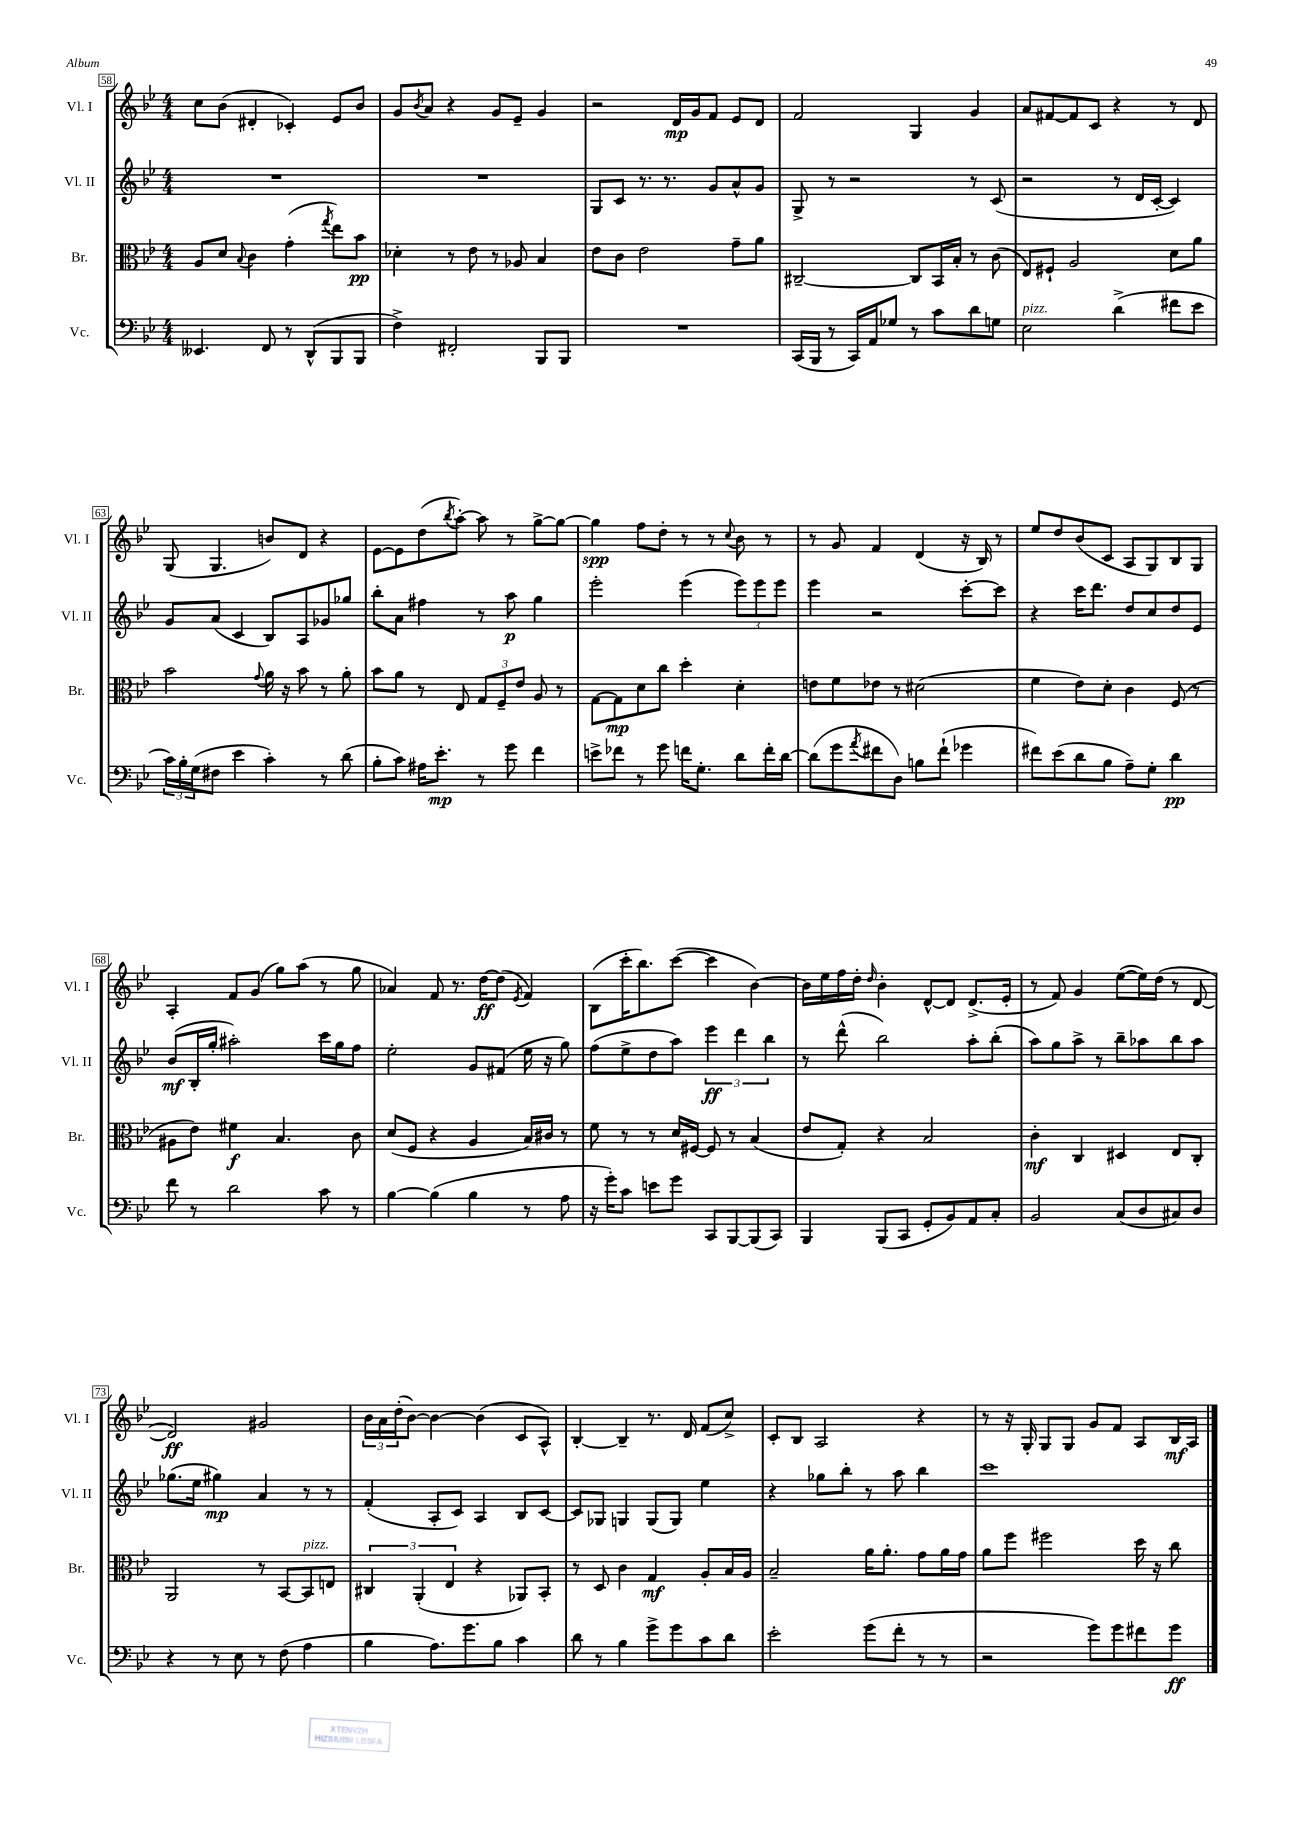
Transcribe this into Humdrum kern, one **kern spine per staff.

**kern	**kern	**kern	**kern
*staff4	*staff3	*staff2	*staff1
*clefF4	*clefC3	*clefG2	*clefG2
*k[b-e-]	*k[b-e-]	*k[b-e-]	*k[b-e-]
*M4/4	*M4/4	*M4/4	*M4/4
4.EE--/	8A/L	1r	8cc\L
.	8d/J	.	(8b-\J
.	8qqB-/	.	.
.	4c\	.	4d#'/
8FF/	.	.	.
8r	(4g'\	.	4c-'/)
(8DD^^/L	.	.	.
.	8qgg/	.	.
8BBB-/	8ee-\L)	.	8e-/L
8BBB-/J	8b-\J	.	8b-/J
=	=	=	=
4F^\)	4d-'\	1r	8g/L
.	.	.	8qb-/
.	.	.	8a/J
2FF#'/	8r	.	4r
.	8e-\	.	.
.	8r	.	8g/L
.	8A-/	.	8e-~/J
8BBB-/L	4B-/	.	4g/
8BBB-/J	.	.	.
=	=	=	=
1r	8e-\L	8G/L	2r
.	8c\J	8c/J	.
.	2e-\	8.r	.
.	.	8.r	.
.	.	.	16d/LL
.	.	.	16g/J
.	.	8g/L	8f/J
.	8g~\L	8a^^/	8e-/L
.	8a\J	8g/J	8d/J
=	=	=	=
(16CC/LL	[2C#~/	8G^/	2f/
16BBB-/JJ	.	.	.
8r	.	8r	.
16CC/LL)	.	2r	.
16AA/J	.	.	.
8G-/J	.	.	.
8r	8C#/]L	.	4G/
8c\L	16BB-/L	.	.
.	16B-'/JJ	.	.
8d\	8r	8r	4g/
8G\J	(8c\	(8c/	.
=	=	=	=
2E-\	8E-/L)	2r	8a/L
.	8F#`/J	.	[8f#/
.	2A/	.	8f#/]
.	.	.	8c/J
(4d^\	.	8r	4r
.	.	16d/LL	.
.	.	[16c'/JJ	.
8f#\L	8d\L	4c/])	8r
8e-\J	8a\J	.	8d/
=	=	=	=
24c\LL)	2b-\	8g/L	(8G/
24B-'\	.	.	.
(24G\J	.	.	.
8F#\J	.	(8a/J	4.G/
4e-\	.	4c/	.
.	8qqg/	.	.
4c'\)	16a\	8B-/L)	8b/L)
.	16r	.	.
.	8b-\	8A/	8d/J
8r	8r	8g-/	4r
(8d\	8a'\	8gg-/J	.
=	=	=	=
8B-'\L	8b-\L	8bb-'\L	[8e-\L
8c\J)	8a\J	8a\J	8e-\]
16A#\LK	8r	4ff#\	(8dd\
8.e-'\J	.	.	.
.	.	.	8qbb-/
.	8E-/	.	[8aa'\J)
8r	12G/L	8r	8aa\]
.	12F~/	.	.
8g\	.	8aa\	8r
.	12e-/J	.	.
4f\	8A/	4gg\	[8gg^\L
.	8r	.	8gg\_J
=	=	=	=
8e^\L	[8G\L	2eee-'\	4gg\]
8f-\J	8G\]	.	.
8r	8d\	.	8ff\L
8g\	8cc\J	.	8dd'\J
16f\LK	4dd'\	(4eee-\	8r
8.G'\J	.	.	.
.	.	.	8r
.	.	.	8qqcc/
8d\L	4d'\	12eee-\L)	8b-\
.	.	12eee-\	.
16f'\L	.	.	8r
.	.	12eee-\J	.
[16d\JJ	.	.	.
=	=	=	=
(8d\]L	8e\L	4eee-\	8r
8g\	8f\	.	8g/
8qa/	.	.	.
8f#\	8e-\J	2r	4f/
8D\J)	8r	.	.
8B\L	(2d#\	.	(4d/
(8f#`\J	.	.	.
4g-\	.	[8ccc'\L	16r
.	.	.	16B-/)
.	.	8ccc\]J	8r
=	=	=	=
8f#\L)	4f\	4r	8ee-/L
(8e-\	.	.	8dd/
8d\	8e-\L)	16ccc\LK	(8b-/
.	.	8.ddd\J	.
8B-\J	8d'\J	.	8c/J
8A~\L)	4c\	8dd/L	8A/L
8G'\J	.	8cc/	8G/)
4d\	(8F/	8dd/	8B-/
.	8r	8e-/J	8G/J
=	=	=	=
8f\	8A#\L	(8b-/L	4A'/
8r	8e-\J)	16B-'/L	.
.	.	16gg'/JJ	.
2d\	4f#\	2aa#'\)	8f/L
.	.	.	(8g/J
.	4.B-/	.	8gg\L)
.	.	.	(8aa\J
8c\	.	16ccc\LL	8r
.	.	16gg\J	.
8r	8c\	8ff\J	8gg\
=	=	=	=
[4B-\	(8d/L	2ee-'\	4a-/)
.	8F/J	.	.
(4B-\]	4r	.	8f/
.	.	.	8.r
4B-\	4A/	8g/L	.
.	.	.	[16dd\LK
.	.	(8f#/J	(8dd\]J
.	.	.	8qe-/
8r	16B-/LL)	16ee-\	4f/)
.	16c#/JJ	16r	.
8A\	8r	8gg\)	.
=	=	=	=
16r	8f\	(8ff\L	(8B-\L
16g'\LK)	.	.	.
8c\J	8r	8ee-^\	16ccc'\K
.	.	.	8.bb-\)
8e\L	8r	8dd\	.
8g\J	16d/LL	8aa\J)	([8ccc\J
.	[16F#/JJ	.	.
8CC/L	8F#/]	6eee-\	4ccc\]
[8BBB-/	8r	.	.
.	.	6ddd\	.
(8BBB-/]	(4B-/	.	[4b-\)
.	.	6bb-\	.
8CC/J)	.	.	.
=	=	=	=
4BBB-/	8e-/L	8r	16b-\]LL
.	.	.	16ee-\
.	8G'/J)	(8ddd^^\	16ff\
.	.	.	16dd'\JJ
.	.	.	16qqdd/
(8BBB-/L	4r	2bb-\)	4b-'\
8CC/J	.	.	.
8GG'/L	2B-/	.	[8d^^/L
8BB-/)	.	.	8d/]J
8AA/	.	8aa'\L	(8.d^/L
8C'/J	.	(8bb-'\J	.
.	.	.	16e-'/Jk
=	=	=	=
2BB-/	4c'\	8aa\L)	8r
.	.	8gg\	8f/)
.	4C/	8aa^\J	4g/
.	.	8r	.
(8C/L	4D#/	8bb-~\L	([8ee-\L
8D/	.	8aa-\	16ee-\]L)
.	.	.	(16dd\JJ
8C#/)	8E-/L	8bb-\	8r
8D/J	8C'/J	8aa-\J	[8d/
=	=	=	=
4r	2AA/	(8.gg-\L	2d/])
.	.	16ee-\Jk	.
8r	.	4gg#\)	.
8E-\	.	.	.
8r	8r	4a/	2g#/
(8F\	[8BB-/L	.	.
4A\	8BB-/]	8r	.
.	8E/J	8r	.
=	=	=	=
4B-\	6C#/	(4f'/	24b-\LL
.	.	.	24a\
.	.	.	(24dd'\J
.	.	.	[8b-\J)
.	(6AA'/	.	.
8.A\L)	.	8A'/L	4b-\_
.	6E-/	.	.
.	.	8c/J)	.
8.g\	.	.	.
.	4r	4A/	(4b-\]
8B-\J	.	.	.
4c\	8AA-/L)	8B-/L	8c/L
.	8BB-'/J	[8c/J	8A^^/J)
=	=	=	=
8d\	8r	8c/]L	[4B-'/
8r	8D/	8G-/J	.
4B-\	4c\	4G/	4B-~/]
8g^\L	4G/	(8G/L	8.r
8g\	.	8G/J)	.
.	.	.	16d/
8c\	8A'/L	4ee-\	(8f/L
8d\J	16B-/L	.	8cc^/J)
.	16A/JJ	.	.
=	=	=	=
2e-'\	2B-~/	4r	8c'/L
.	.	.	8B-/J
.	.	8gg-\L	2A/
.	.	8bb-'\J	.
(8g\L	16a\LK	8r	.
.	8.a'\J	.	.
8f'\J	.	8aa\	.
8r	8g\L	4bb-\	4r
8r	16a\L	.	.
.	16g\JJ	.	.
=	=	=	=
2r	8a\L	1ccc	8r
.	8ff\J	.	16r
.	.	.	16G'/
.	2ff#\	.	8G/L
.	.	.	8G/J
8g\L)	.	.	8g/L
8g\	.	.	8f/J
8f#\	16dd\	.	8A/L
.	16r	.	.
8g\J	8cc\	.	16B-/L
.	.	.	16A/JJ
==	==	==	==
*-	*-	*-	*-
